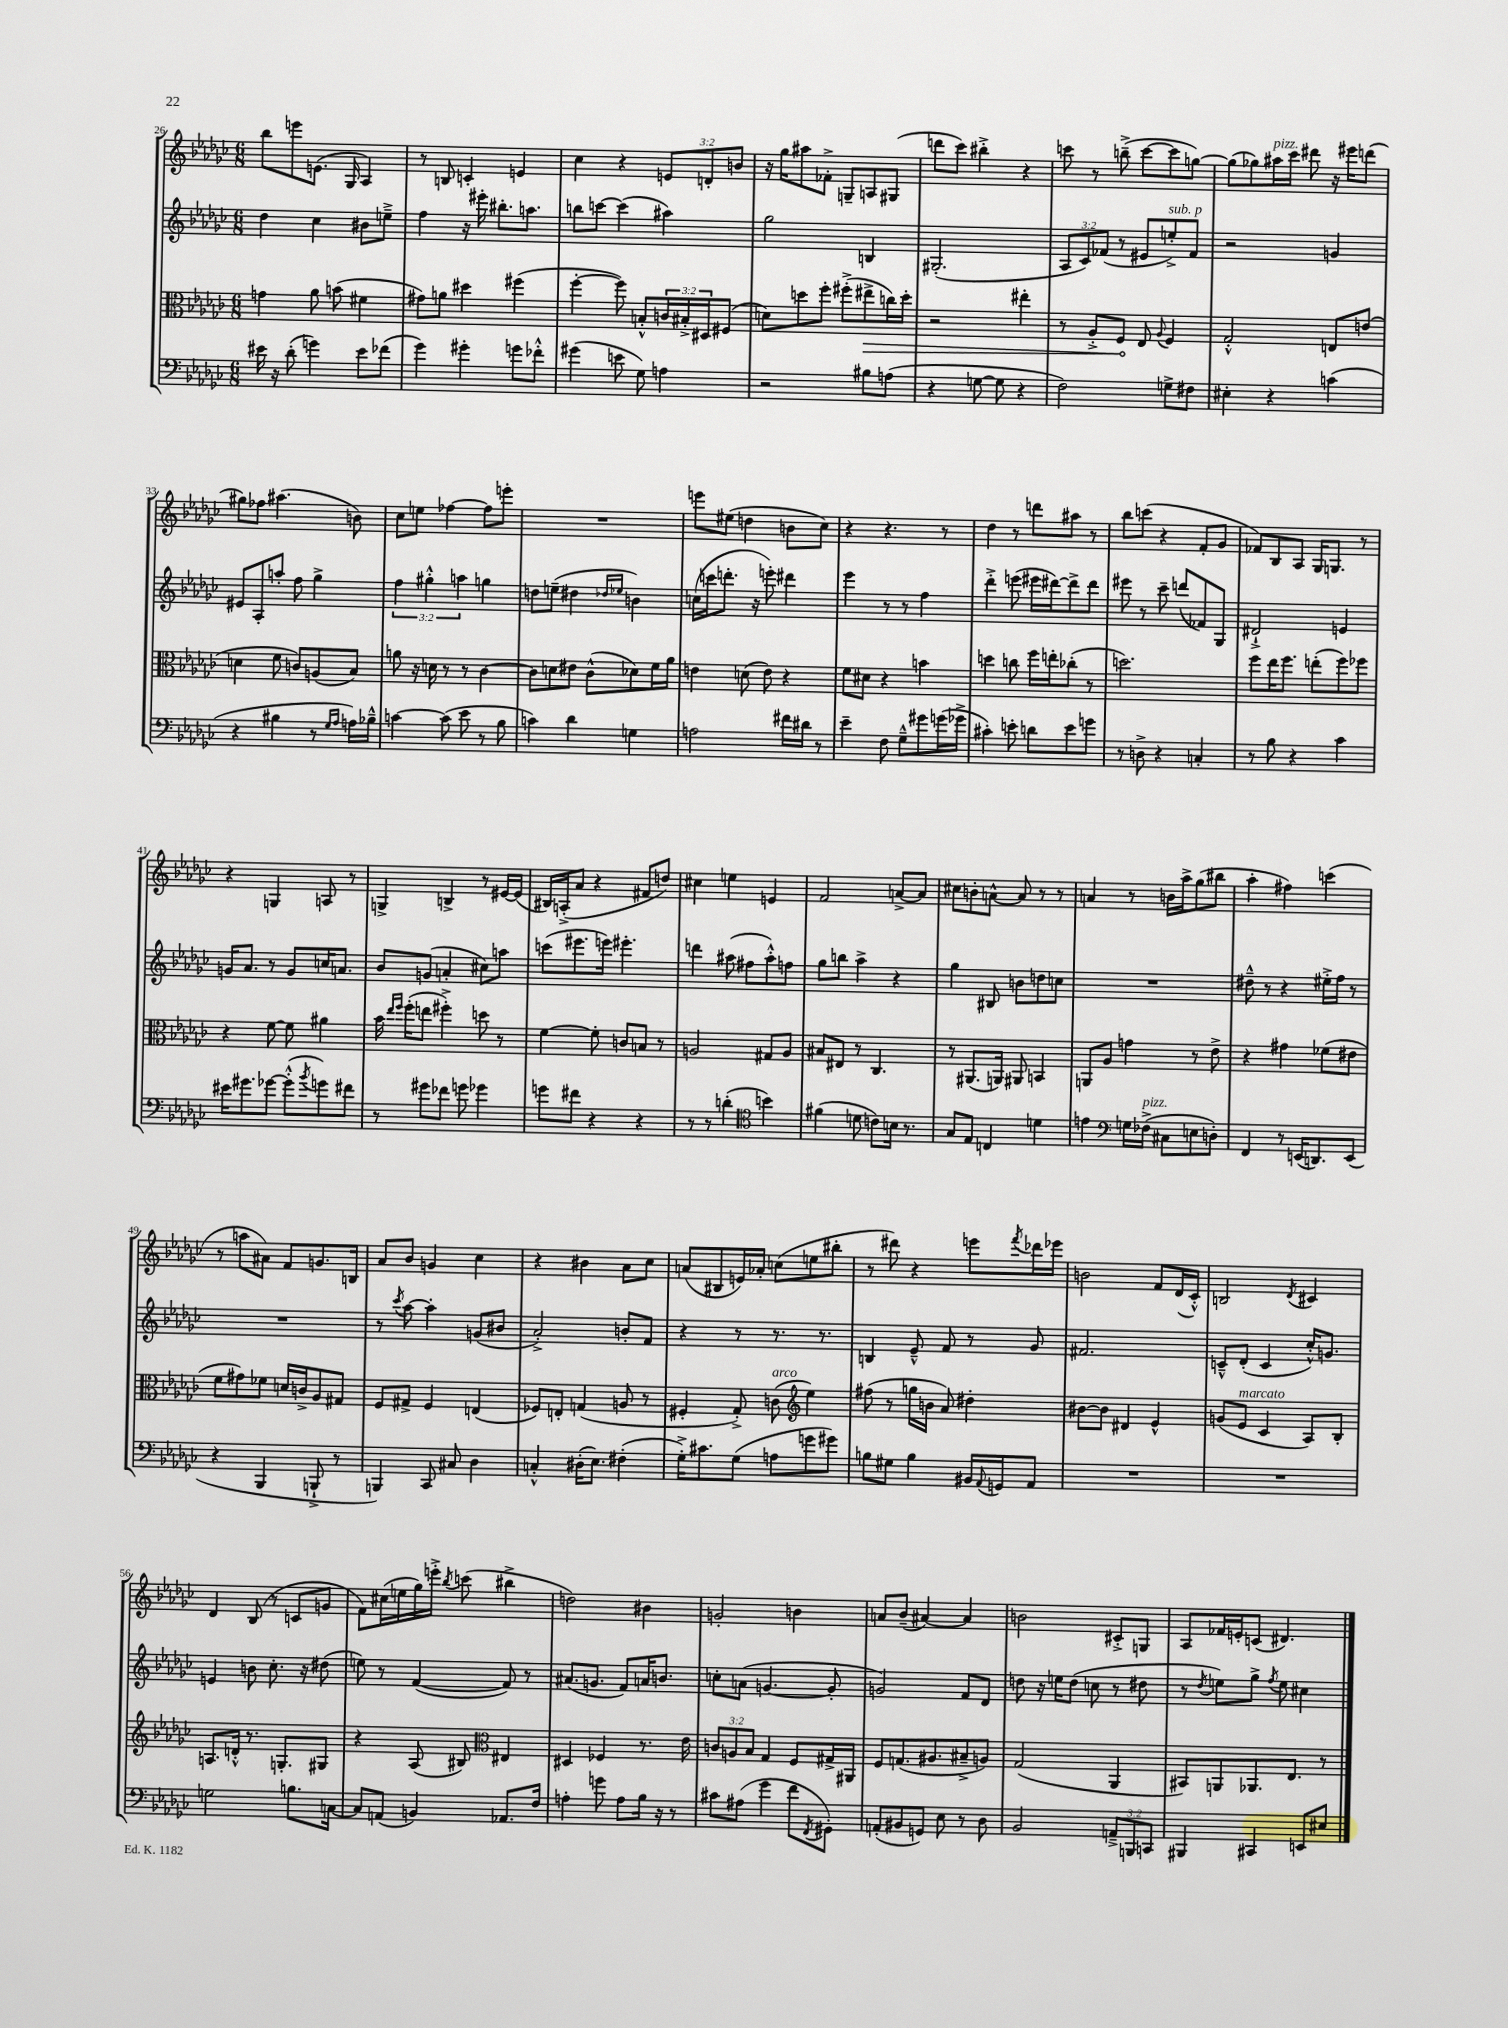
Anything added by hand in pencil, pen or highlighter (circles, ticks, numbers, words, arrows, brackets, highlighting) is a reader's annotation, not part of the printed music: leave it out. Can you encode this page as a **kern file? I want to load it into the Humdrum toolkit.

**kern	**kern	**kern	**kern
*staff4	*staff3	*staff2	*staff1
*clefF4	*clefC3	*clefG2	*clefG2
*k[b-e-a-d-g-c-]	*k[b-e-a-d-g-c-]	*k[b-e-a-d-g-c-]	*k[b-e-a-d-g-c-]
*M6/8	*M6/8	*M6/8	*M6/8
16e#	4g	4dd-	8bb-
16r	.	.	.
(8d-'	.	.	8eee
4g)	8a-	4cc-	(8.e
.	(8b	.	.
.	.	.	16G-
8e#	4f#	8b#	4A-)
(8f-	.	8ee~^	.
=	=	=	=
4g-)	8g#)	4ff	8r
.	8a	.	8B
4g#'	4dd#	16r	4c'
.	.	16eee#'	.
.	.	8.bb#'	.
8g	(4ff#	.	4e
.	.	8.aa	.
8f-'^^	.	.	.
=	=	=	=
(4g#	[4ff'	8bb	4cc-
.	.	[8ccc	.
8e	8ff])	(4ccc]	4r
8G-)	8B'^^	.	.
4A	24c	4aa#)	12e
.	24B#'^	.	.
.	24D#	.	12d'
.	(8F#	.	.
.	.	.	12b
=	=	=	=
2r	8d)	2gg-	16r
.	.	.	16gg-
.	8dd	.	8aa#
.	8ff'	.	8f-'^
.	(8ff#'^	.	8G~
8B#	8ee#^	4B	8A
(8A	16cc)	.	(8G#
.	16dd'	.	.
=	=	=	=
4r	2r	(2.G#'	8ddd
.	.	.	8ccc-)
[8G	.	.	4bb#'^
8G]	.	.	.
4r	4ee#'	.	4r
=	=	=	=
2F)	8r	12A-	8ccc
.	.	12c-)	.
.	8A-'^	.	8r
.	.	(12f-	.
.	8F	8r	(8bb~^
.	8E-	8e#	[8ccc
.	8qqA-	.	.
8G^	4F	8ee'^)	8ccc]
8F#	.	8f-	[8gg)
=	=	=	=
4E#'	2G-'^^	2r	(8gg]
.	.	.	8gg-)
4r	.	.	16aa#
.	.	.	16ccc-
.	.	.	8ddd#
(4c	8E	4g	16r
.	.	.	16eee#
.	(8e	.	(8ddd
=	=	=	=
4r	4d	8e#	8gg#)
.	.	8A-'	8ff-
4B#	8f	8aa'	(4.aa#
.	8c)	8ff	.
8r	(8A	4gg-^	.
16qqG-	.	.	.
16qqA-	.	.	.
16A)	8B-)	.	8b)
16B-~^^	.	.	.
=	=	=	=
[4c	8a	6ff	8cc-
.	16r	.	8ee
.	.	6gg#'^^	.
.	16d	.	.
(8c]	8r	.	[4ff-
.	.	6aa	.
8e-	8r	.	.
8r	[4c-	4gg	8ff-]
8B-	.	.	8eee'
=	=	=	=
4c)	8c-]	8dd	2.r
.	8d	(8ee~	.
4d-	8e#	4dd#	.
.	(8c-^^	.	.
.	.	16qqdd-	.
.	.	16qqee-	.
4G	8d-)	4b)	.
.	16f	.	.
.	16a-	.	.
=	=	=	=
2A	4e	(16cc	8eee
.	.	16ccc	.
.	.	8.ddd'	(8ee#
.	(8d	.	4dd
.	.	16r	.
.	8e)	8eee')	.
16f#	4r	4ddd#	8b
16d#	.	.	.
8r	.	.	8cc-)
=	=	=	=
4e-~	8f	4eee-	4r
.	8d#	.	.
8F	4r	8r	4.r
8G-~^^	.	8r	.
8g#	4b	4ff	.
(16g	.	.	8r
16g-^	.	.	.
=	=	=	=
4c#')	4dd	4ddd-'^	4dd-
8e'	8cc	(8eee	8r
8d	16ff	16eee#	8ddd
.	16ee'	[16ddd#)	.
8e	(8cc-'	8ddd#^]	8aa#
8g	8r	8ddd#	8r
=	=	=	=
8r	2.dd)	8eee#	8bb-
8D^	.	8r	(8ccc
4r	.	8ccc-~	4r
.	.	(8ddd	.
4C'	.	8f-)	8f'
.	.	8G-	8g-
=	=	=	=
8r	8ff	2d#`^	8f-)
8B-	16ee-	.	8B-
.	8.ff	.	.
4r	.	.	8A-
.	(8ee'	.	16G-
.	.	.	8.G
4c-	8ff)	4e	.
.	8ff-	.	8r
=	=	=	=
16e#	4r	16g	4r
8.g#	.	8.a-	.
[8g-	[8f	8r	4G
(8g-'^^]	8f]	8g	.
8qb-	.	.	.
8g)	4a#	16cc	8A
.	.	8.a	.
8f#	.	.	8r
=	=	=	=
8r	16b-	8b-	4G^
.	16qqee-	.	.
.	16qqff	.	.
.	(16ff'	.	.
8g#	8ee	(8g	.
8f-	4ff#'^)	4a'	4B^
8g	.	.	.
4g-	8dd	8cc#)	8r
.	8r	8aa	[16e#
.	.	.	(16e#]
=	=	=	=
8g	[4f	(8ccc	16B#)
.	.	.	(16A'^
8f#	.	8.eee#	8a-
4r	8f']	.	4r
.	.	16eee)	.
.	8c	4.eee#'	.
4r	8B	.	8f#
.	8r	.	8dd)
=	=	=	=
8r	2A	4ddd	4cc#
8r	.	.	.
(4d'	.	(8aa#	4ee
.	.	8ff#	.
*clefC4	*	*	*
4b)	8G#	8aa#'^^)	4e
.	8A	8ff	.
=	=	=	=
(4f#	8B#	8gg-	2f
.	8E#	8bb	.
8d	8r	4aa-^	.
8c)	4.C-	.	.
16B	.	4r	[8a^
8.r	.	.	.
.	.	.	8a]
=	=	=	=
8G-	8r	4gg-	8cc#
8E-	(8.AA#	.	8b'
4C	.	8B#	[8a^^
.	16AA)	.	.
.	8AA#	8b	8a]
4d	4BB	8dd	8r
.	.	8cc	8r
=	=	=	=
4e	8AA	2.r	4a
.	8A-	.	.
*clefF4	*	*	*
16G	4g	.	8r
(16F-^	.	.	.
8C#	.	.	16b
.	.	.	16aa-^
8E	8r	.	(8gg-
8D')	8e-^	.	8bb#
=	=	=	=
4FF	4r	8dd#~^^	4aa-'
.	.	8r	.
8r	4g#	4r	4ff#)
(16EE	.	.	.
8.DD)	.	.	.
.	(8f-	16ee#'^	(4ccc
.	.	16ff	.
(8EE	8e#	8r	.
=	=	=	=
4r	8f	2.r	8r
.	8g#)	.	8aa
4BBB-	8f-	.	8a#)
.	16d	.	8f
.	16c^	.	.
8BBB`^	8A-	.	8.g
8r	8G#	.	.
.	.	.	16B
=	=	=	=
4BBB)	8F	8r	8a-
.	.	8qccc-	.
.	8G#^	[8aa-	8b-
8CC-	4F	4aa-']	4g
8C#	.	.	.
4D-	(4E	(8g	4cc-
.	.	8b#	.
=	=	=	=
4C'^^	8F-)	2a-'^)	4r
.	8E'	.	.
(16D#'	(4G	.	4b#
8.E-)	.	.	.
(4F#'	8A	8b'	8a-
.	8r	8f	8cc-
=	=	=	=
16G-'^)	4F#'	4r	(8a
8.c#	.	.	.
.	.	.	8B#
(8G-	8G-'^)	8r	16e)
.	.	.	16a-'
8A	(8c	8.r	(8cc
*	*clefG2	*	*
8g	4ee-)	.	8ee
.	.	8.r	.
8g#)	.	.	8bb#'
=	=	=	=
8B	(8ff#	4B	8r
8G#	8r	.	8ddd#)
4B	16gg	8e-~^^	4r
.	16b	.	.
.	8a-)	8f	.
16BB#	4dd#'	8r	8eee
8qqAA-	.	.	.
16GG	.	.	.
.	.	.	8qfff
8AA-	.	8g-	16ddd-
.	.	.	16eee-
=	=	=	=
2.r	[8b#	2.f#	2b
.	8b#]	.	.
.	4d#	.	.
.	4e-^^	.	8f
.	.	.	(16d-
.	.	.	16c-'^^)
=	=	=	=
2.r	(8g	8c~^^	2B
.	8e-	(8d-'	.
.	4c-	4c	.
.	.	.	8qd-
.	8A-)	16cc-'^^)	4c#
.	.	8.g	.
.	8B-'	.	.
=	=	=	=
2G	8.A	4e	4d-
.	16d'^^	.	.
.	8.r	8b	(8B-
.	.	8.cc-'	8r
.	8.G'	.	.
8.B	.	.	8c
.	.	16r	.
.	8G#	(8dd#	8g
[16C	.	.	.
=	=	=	=
8C]	4r	8ee)	8f)
(8AA	.	8r	(16cc#
.	.	.	16ee
4BB)	(8A-	([4f	16gg-)
.	.	.	16eee'^
.	.	.	8qbb-
.	8B#)	.	(8ccc
*	*clefC3	*	*
8.AA-	4E#	8f])	4bb#^
.	.	8r	.
16F	.	.	.
=	=	=	=
4A'	4D#	(8.a#	2dd)
.	.	8.g	.
8g	4F-	.	.
8A	.	8f)	.
16B-	8.r	16a	4b#
16r	.	8.b	.
8r	.	.	.
.	16e-	.	.
=	=	=	=
8c#	12c	8cc'	2g'
.	12A	.	.
(8A#	.	(8a	.
.	12B-	.	.
4g-	4G-	[4.g	.
8f	8F	.	4b
8qFF	.	.	.
8GG#')	16G#^	8g']	.
.	16AA#	.	.
=	=	=	=
(8AA'	8F	2g)	8a
8BB#	(8.G	.	(8b-~
8GG)	.	.	[4a#)
.	8.A#	.	.
8E-	.	.	.
8r	8B#~^	8f	4a#]
8D-	8A)	8d-	.
=	=	=	=
2BB-	(2G-	8dd	2b
.	.	16r	.
.	.	16ee	.
.	.	(8dd	.
.	.	8cc	.
12AA~^	4AA-	8r	8c#'^
12BBB	.	.	.
.	.	8dd#	8G
12CC	.	.	.
=	=	=	=
4BBB#	8BB#)	8r	8A-
.	.	8qdd-	.
.	8AA	8ee)	16f-
.	.	.	16e'
4CC#	8.AA-	8gg-^	(8c
.	.	8qff	.
.	.	8ee	4.d#)
.	8.E-	.	.
8EE	.	4cc#	.
8E#	8r	.	.
==	==	==	==
*-	*-	*-	*-
